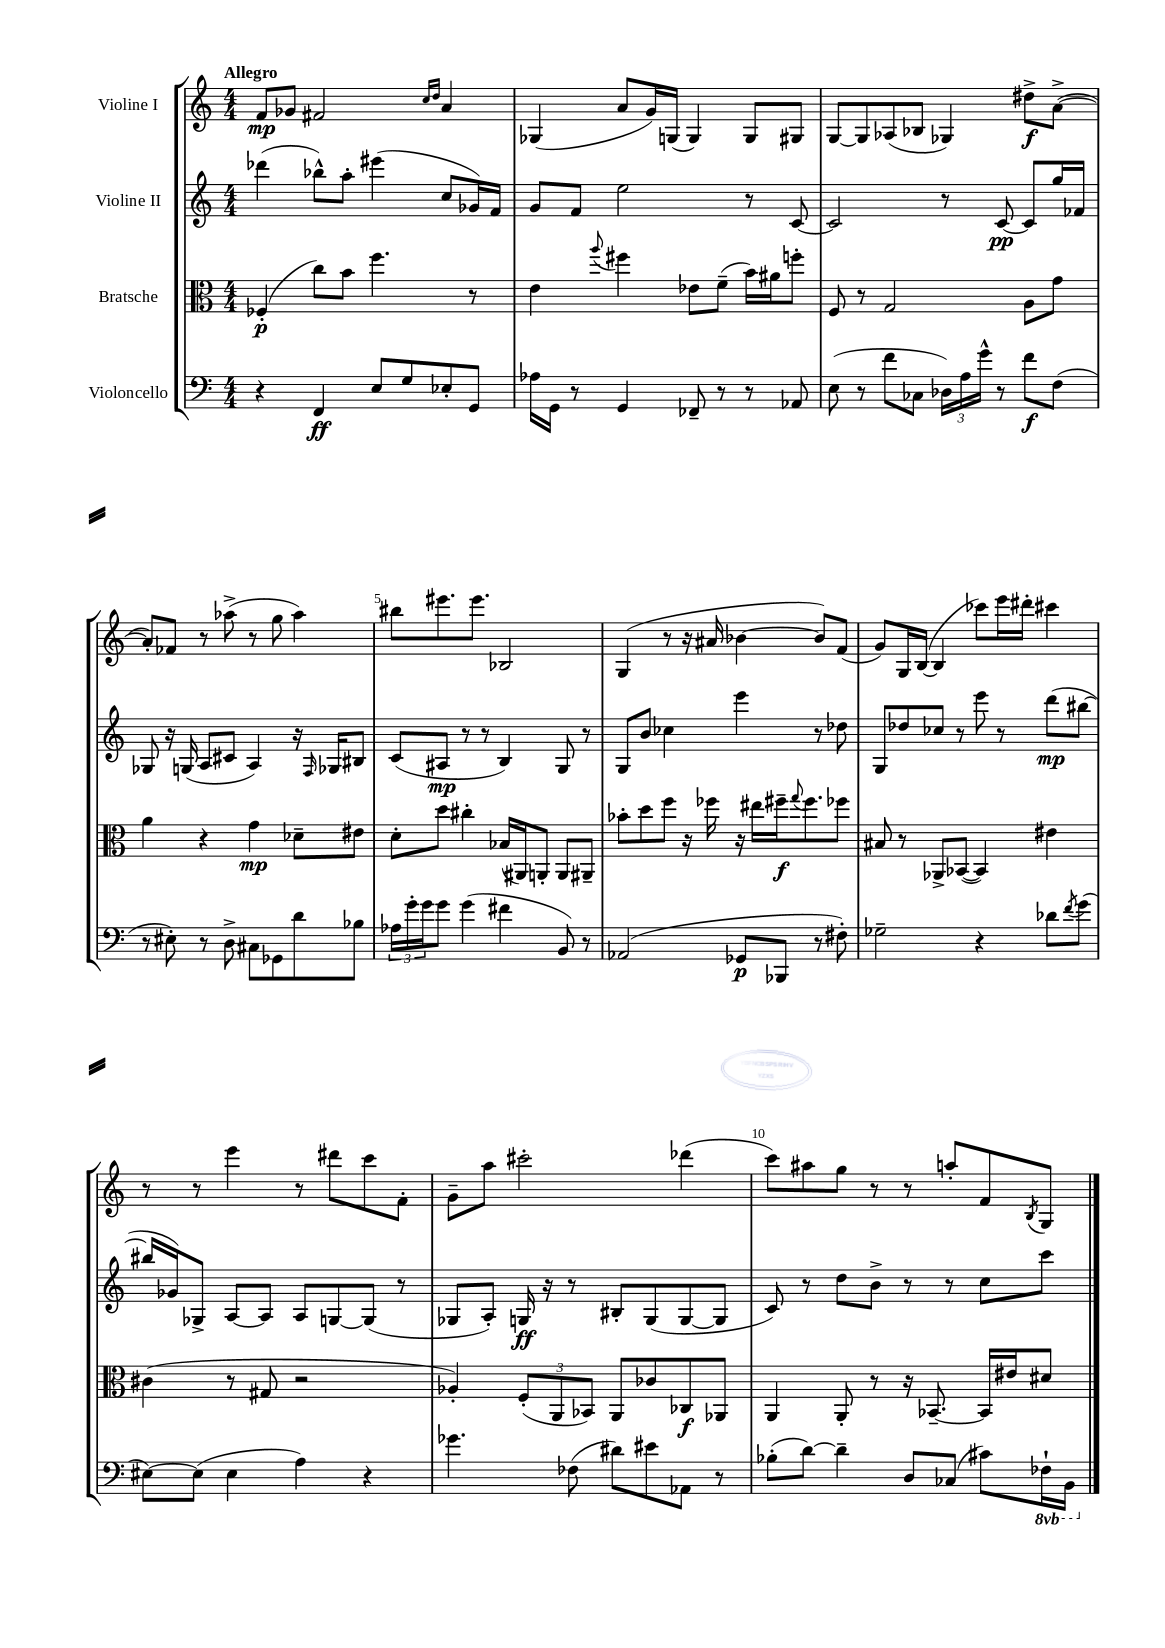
<<
\new StaffGroup <<
\new Staff = "s0" \with { instrumentName = "Violine I" } {
    \clef treble \key c \major \numericTimeSignature \time 4/4 \tempo "Allegro"
    f'8\mp ges'8 fis'2 \grace { c''16 d''16 } a'4 |
    ges4( a'8 g'16) g16( g4) g8 gis8 |
    g8~ g8 aes8( bes8 ges4) dis''8->\f a'8~->( |
    a'8-.) fes'8 r8 aes''8->( r8 g''8 aes''4) |
    bis''8 eis'''8. eis'''8. bes2 |
    g4( r8 r16 ais'16 bes'4~ bes'8) f'8( |
    g'8) g16 b16~( b4 ces'''8) e'''16 dis'''16-. cis'''4 |
    r8 r8 e'''4 r8 dis'''8 c'''8 f'8-. |
    g'8-- a''8 cis'''2-. des'''4( |
    c'''8) ais''8 g''8 r8 r8 a''8-. f'8 \acciaccatura { b8 } g8 \bar "|." |
}
\new Staff = "s1" \with { instrumentName = "Violine II" } {
    \clef treble \key c \major \numericTimeSignature \time 4/4
    des'''4( bes''8-^) a''8-. eis'''4( c''8 ges'16) f'16 |
    g'8 f'8 e''2 r8 c'8~ |
    c'2 r8 c'8~\pp c'8 g''16 fes'16 |
    ges8 r16 g16( a8 cis'8 a4) r16 \grace { f16 } ges16 bis8 |
    c'8( ais8\mp r8 r8 b4) g8 r8 |
    g8 b'8 ces''4 e'''4 r8 des''8 |
    g8 des''8 ces''8 r8 e'''8 r8 d'''8\mp( bis''8~ |
    bis''16 ges'16) ges8-> a8~ a8 a8 g8~ g8( r8 |
    ges8 a8-.) g16\ff r16 r8 bis8-. g8( g8~ g8 |
    c'8) r8 d''8 b'8-> r8 r8 c''8 c'''8 \bar "|." |
}
\new Staff = "s2" \with { instrumentName = "Bratsche" } {
    \clef alto \key c \major \numericTimeSignature \time 4/4
    fes4-.\p( c''8) b'8 f''4. r8 |
    e'4 \appoggiatura { a''8 } fis''4 ees'8 f'8--( b'16) ais'16 f''8-. |
    f8 r8 g2 a8 g'8 |
    a'4 r4 g'4\mp des'8-- eis'8 |
    d'8-. d''8 cis''4-. bes16( ais,16) a,8-. a,8 ais,8-- |
    bes'8-. d''8 f''8 r16 fes''16 r16 eis''16 fis''16--\f \appoggiatura { g''8 } fis''8. fes''8 |
    bis8 r8 aes,8-> bes,8~( bes,4) eis'4 |
    cis'4( r8 gis8 r2 |
    aes4-.) \tuplet 3/2 { f8-.( a,8 bes,8) } a,8 ces'8 ces8\f aes,8 |
    a,4 a,8-. r8 r16 bes,8.~-- bes,16 eis'16 dis'8 \bar "|." |
}
\new Staff = "s3" \with { instrumentName = "Violoncello" } {
    \clef bass \key c \major \numericTimeSignature \time 4/4 \set Staff.ottavationMarkups = #ottavation-simple-ordinals
    r4 f,4\ff e8 g8 ees8-. g,8 |
    aes16 g,16 r8 g,4 fes,8-- r8 r8 aes,8 |
    e8( r8 f'8 ces8 \tuplet 3/2 { des16) a16 g'16-^ } r8 f'8\f f8( |
    r8 eis8-.) r8 d8-> cis8 ges,8 d'8 bes8 |
    \tuplet 3/2 { aes16 g'16-. g'16 } g'8 g'4( fis'4 b,8) r8 |
    aes,2( ges,8\p bes,,8 r8 fis8-.) |
    ges2-- r4 des'8 \acciaccatura { f'8 } g'8( |
    eis8~) eis8( eis4 a4) r4 |
    ges'4. fes8( dis'8) eis'8 aes,8 r8 |
    bes8-.( d'8~) d'4-- d8 ces8( cis'8) \ottava #-1 fes,16-! b,,16 \ottava #0 \bar "|." |
}
>>
>>
\layout { \context { \Score \override BarNumber.break-visibility = ##(#f #t #t) barNumberVisibility = #(every-nth-bar-number-visible 5) } }
